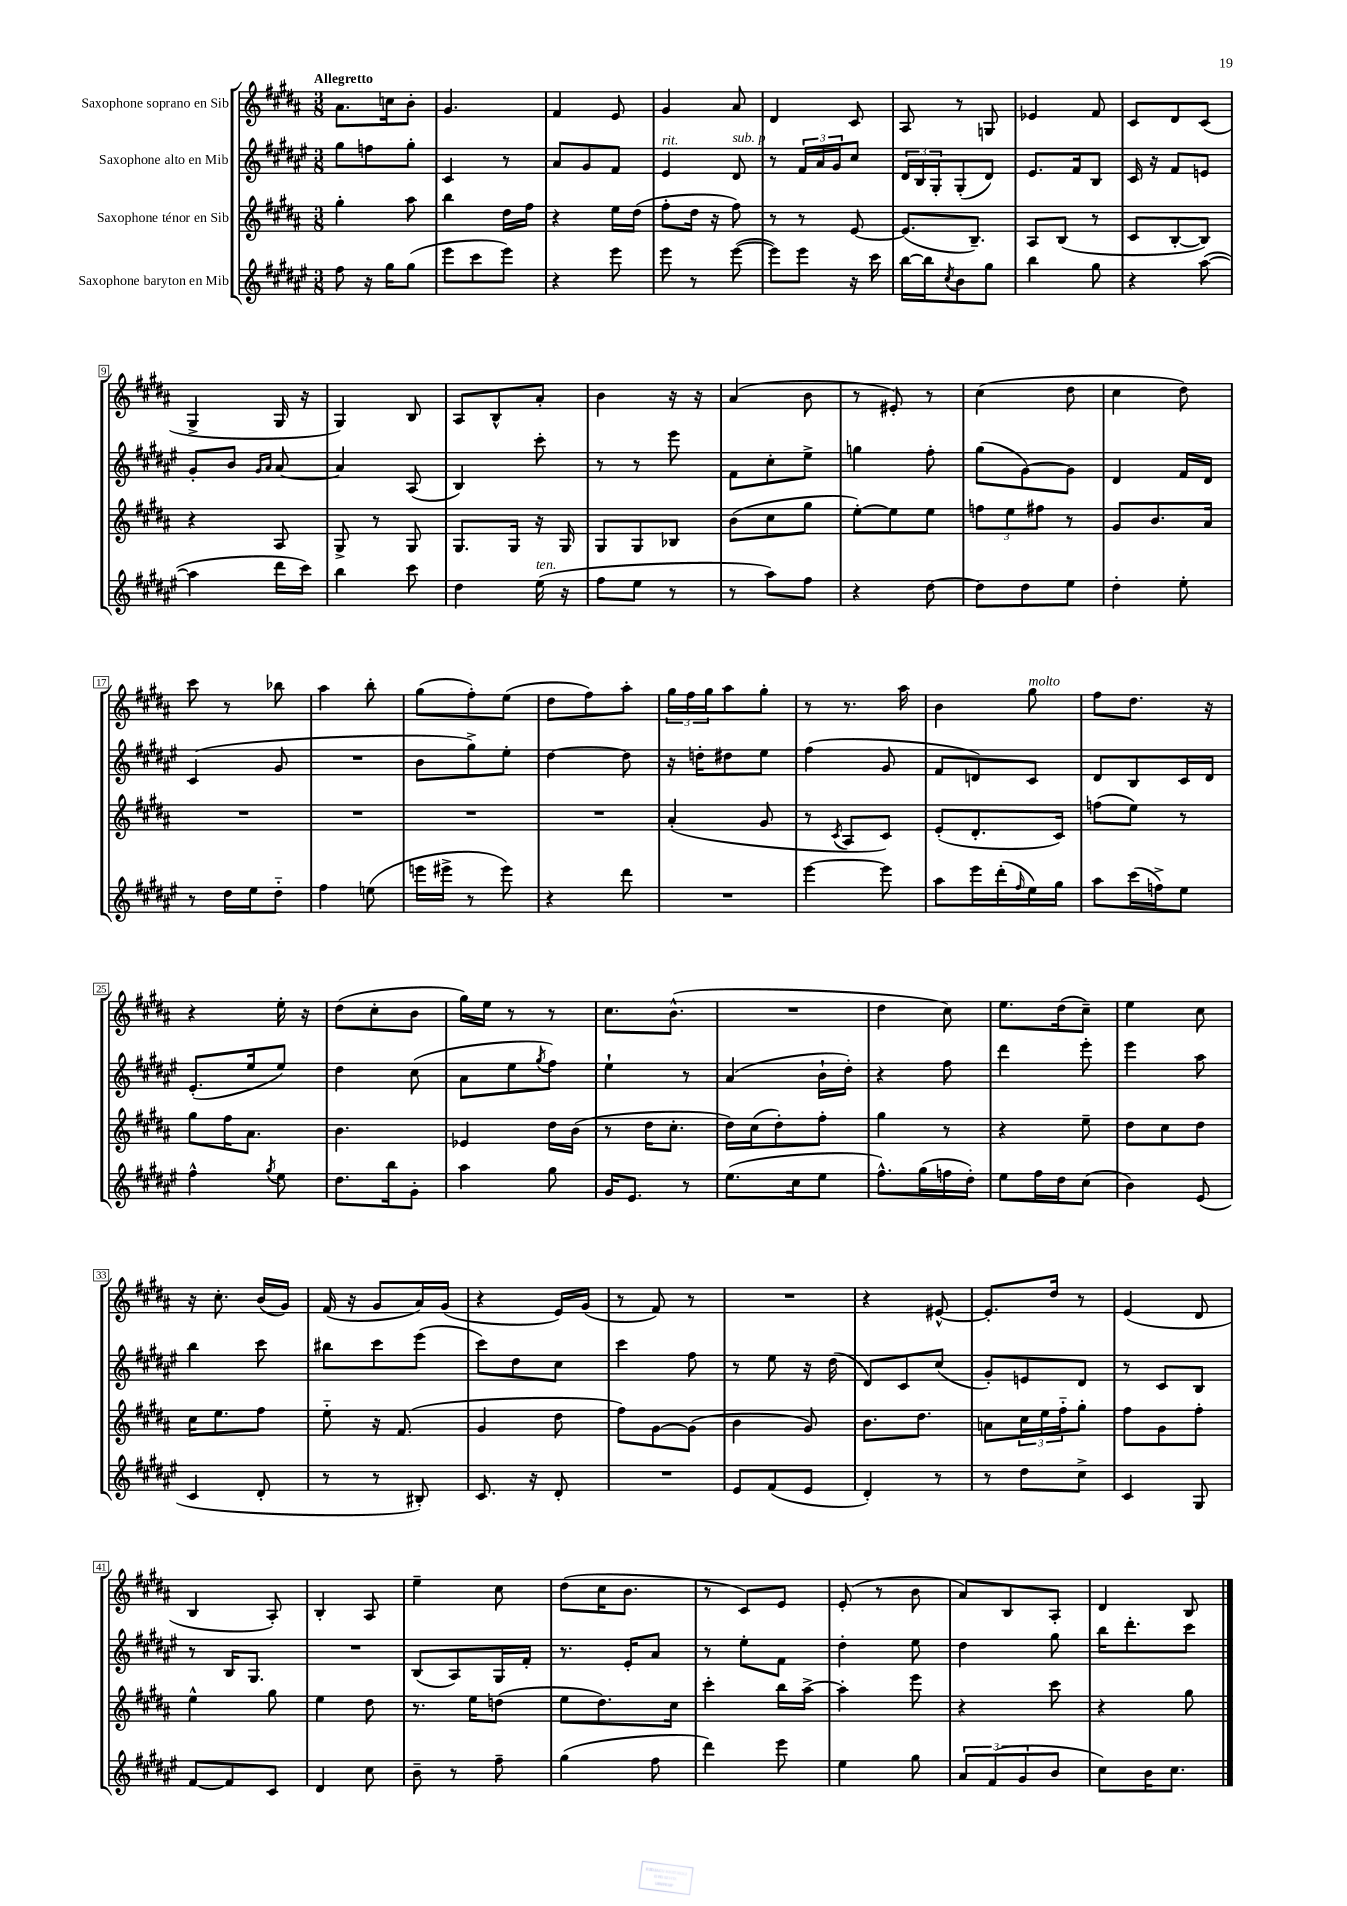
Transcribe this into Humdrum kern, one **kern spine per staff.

**kern	**kern	**kern	**kern
*staff4	*staff3	*staff2	*staff1
*clefG2	*clefG2	*clefG2	*clefG2
*k[f#c#g#d#a#e#]	*k[f#c#g#d#a#]	*k[f#c#g#d#a#e#]	*k[f#c#g#d#a#]
*M3/8	*M3/8	*M3/8	*M3/8
8ff#	4gg#'	8gg#	8.a#
16r	.	8ff	.
16gg#	.	.	16cc
(8gg#	8aa#	8gg#'	8b'
=	=	=	=
8eee#	4bb	4c#	4.g#
8ccc#	.	.	.
8eee#)	16dd#	8r	.
.	16ff#	.	.
=	=	=	=
4r	4r	8a#	4f#
.	.	8g#	.
8eee#	16ee	8f#	8e
.	(16dd#	.	.
=	=	=	=
8eee#	8ff#'	4e#	4g#
8r	16dd#	.	.
.	16r	.	.
([8eee#	8ff#)	8d#	8a#
=	=	=	=
8eee#])	8r	8r	4d#
8eee#	8r	24f#	.
.	.	24a#	.
.	.	24g#	.
16r	[8e	8cc#	8c#
16ccc#	.	.	.
=	=	=	=
[16bb	(8.e]	24d#	8A#
.	.	24B	.
16bb]	.	.	.
.	.	24G#'	.
8qcc#	.	.	.
8b	.	(8G#'	8r
.	8.B~)	.	.
8gg#	.	8d#)	8G
=	=	=	=
4bb	8A#	8.e#	4e-
.	(8B	.	.
.	.	16f#	.
8gg#	8r	8B	8f#
=	=	=	=
4r	8c#	16c#	8c#
.	.	16r	.
.	[8B'	8f#	8d#
([8aa#	8B])	8e	(8c#
=	=	=	=
4aa#]	4r	8g#'	4G#^
.	.	8b	.
.	.	16qqg#	.
.	.	16qqa#	.
16ddd#	8A#	[8a#	16G#
16ccc#)	.	.	16r
=	=	=	=
4bb	8G#^	4a#]	4G#)
.	8r	.	.
8ccc#	8G#	(8A#	8B
=	=	=	=
4dd#	8.G#	4B)	8A#
.	.	.	8B^^
.	16G#	.	.
(16ee#	16r	8ccc#'	8a#'
16r	16G#	.	.
=	=	=	=
8ff#	8G#	8r	4b
8ee#	8G#	8r	.
8r	8B-	8eee#	16r
.	.	.	16r
=	=	=	=
8r	(8b	8f#	(4a#
8aa#)	8cc#	8cc#'	.
8ff#	8gg#	8ee#^	8b
=	=	=	=
4r	[8ee')	4gg	8r
.	8ee]	.	8e#')
[8dd#	8ee	8ff#'	8r
=	=	=	=
8dd#]	12ff	(8gg#	(4cc#
.	12ee	.	.
8dd#	.	[8g#)	.
.	12ff#	.	.
8ee#	8r	8g#]	8dd#
=	=	=	=
4dd#'	8g#	4d#	4cc#
.	8.b	.	.
8ee#'	.	16f#	8dd#)
.	16a#	16d#	.
=	=	=	=
8r	4.r	(4c#	8ccc#
16dd#	.	.	8r
16ee#	.	.	.
8dd#'~	.	8g#	8bb-
=	=	=	=
4ff#	4.r	4.r	4aa#
(8ee	.	.	8bb'
=	=	=	=
16eee	4.r	8b	(8gg#
16eee#^	.	.	.
8r	.	8gg#^)	8ff#')
8eee#)	.	8ee#'	(8ee
=	=	=	=
4r	4.r	[4dd#	8dd#
.	.	.	8ff#)
8ddd#	.	8dd#]	8aa#'
=	=	=	=
4.r	(4a#'	16r	24gg#
.	.	.	24ff#
.	.	16dd'	.
.	.	.	24gg#
.	.	8dd#	8aa#
.	8g#	8ee#	8gg#'
=	=	=	=
[4eee#	8r	(4ff#	8r
.	8qc#	.	.
.	8A#	.	8.r
8eee#]	8c#)	8g#	.
.	.	.	16aa#
=	=	=	=
8aa#	(8e'	8f#	4b
16eee#	8.d#'	8d)	.
(16ddd#'	.	.	.
16qqff#	.	.	.
16ee#)	.	8c#	8gg#
16gg#	16c#)	.	.
=	=	=	=
8aa#	(8ff	8d#	8ff#
(16ccc#	8ee)	8B	8.dd#
16ff^)	.	.	.
8ee#	8r	16c#	.
.	.	16d#	16r
=	=	=	=
4ff#^^	8gg#	(8.e#'	4r
.	16ff#	.	.
.	8.a#	16ee#	.
8qgg#	.	.	.
8ee#	.	8ee#)	16ee'
.	.	.	16r
=	=	=	=
8.dd#	4.b	4dd#	(8dd#
.	.	.	8cc#'
16bb	.	.	.
8g#'	.	(8cc#	8b
=	=	=	=
4aa#	4e-	8a#	16gg#)
.	.	.	16ee
.	.	8ee#	8r
.	.	8qgg#	.
8gg#	16dd#	8ff#)	8r
.	(16b	.	.
=	=	=	=
16g#	8r	4ee#`	8.cc#
8.e#	.	.	.
.	16dd#	.	.
.	8.cc#'	.	(8.b^^
8r	.	8r	.
=	=	=	=
(8.ee#	16dd#)	(4a#	4.r
.	(16cc#	.	.
.	8dd#')	.	.
16cc#	.	.	.
8ee#	8ff#'	16b`	.
.	.	16dd#')	.
=	=	=	=
8.ff#^^)	4gg#	4r	4dd#
(16gg#	.	.	.
16ff	8r	8ff#	8cc#)
16dd#')	.	.	.
=	=	=	=
8ee#	4r	4ddd#	8.ee
16ff#	.	.	.
16dd#	.	.	(16dd#
(8cc#	8ee~	8eee#'	8cc#~)
=	=	=	=
4b)	8dd#	4eee#	4ee
.	8cc#	.	.
(8e#	8dd#	8aa#	8cc#
=	=	=	=
4c#	16cc#	4bb	16r
.	8.ee	.	8.cc#'
8d#'	8ff#	8ccc#	(16b
.	.	.	16g#)
=	=	=	=
8r	8ee'~	8bb#	(16f#
.	.	.	16r
8r	16r	8ccc#	8g#
.	(8.f#	.	.
8B#')	.	(8eee#	16a#)
.	.	.	(16g#
=	=	=	=
8.c#	4g#	8ccc#)	4r
.	.	8dd#	.
16r	.	.	.
8d#'	8dd#	8cc#	16e)
.	.	.	(16g#
=	=	=	=
4.r	8ff#)	4ccc#	8r
.	[8g#	.	8f#)
.	(8g#]	8ff#	8r
=	=	=	=
8e#	4b	8r	4.r
(8f#	.	8ee#	.
8e#	8g#)	16r	.
.	.	(16dd#	.
=	=	=	=
4d#')	8.b	8d#)	4r
.	.	8c#	.
.	8.dd#	.	.
8r	.	(8cc#	[8e#^^
=	=	=	=
8r	8a	8g#')	8.e#']
8dd#	24cc#	8e	.
.	24ee	.	.
.	.	.	16dd#
.	24ff#'~	.	.
8cc#^	8gg#'	8d#	8r
=	=	=	=
4c#	8ff#	8r	(4e
.	8g#	8c#	.
8G#	8ff#'	8B	8d#
=	=	=	=
[8f#	4ee^^	8r	4B
8f#]	.	16B	.
.	.	8.G#	.
8c#	8gg#	.	8A#')
=	=	=	=
4d#	4ee	4.r	4B'
8cc#	8dd#	.	8A#
=	=	=	=
8b~	8.r	(8B	4ee~
8r	.	8A#)	.
.	16ee	.	.
8ff#~	(8dd	16G#	8cc#
.	.	16f#'	.
=	=	=	=
(4gg#	8ee	8.r	(8dd#
.	8.dd#)	.	16cc#
.	.	16e#'	8.b
8ff#	.	8a#	.
.	16cc#	.	.
=	=	=	=
4ddd#)	4ccc#'	8r	8r
.	.	8ee#'	8c#)
8eee#	16bb	8f#	8e
.	[16aa#^	.	.
=	=	=	=
4ee#	4aa#']	4dd#'	(8e'
.	.	.	8r
8gg#	8eee	8ee#	8b
=	=	=	=
12a#	4r	4dd#	8a#)
(12f#	.	.	.
.	.	.	8B
12g#	.	.	.
8b	8ccc#	8gg#	8A#'
=	=	=	=
8cc#)	4r	16bb	4d#
.	.	8.ddd#'	.
16b	.	.	.
8.cc#	.	.	.
.	8gg#	8ccc#	8B
==	==	==	==
*-	*-	*-	*-
